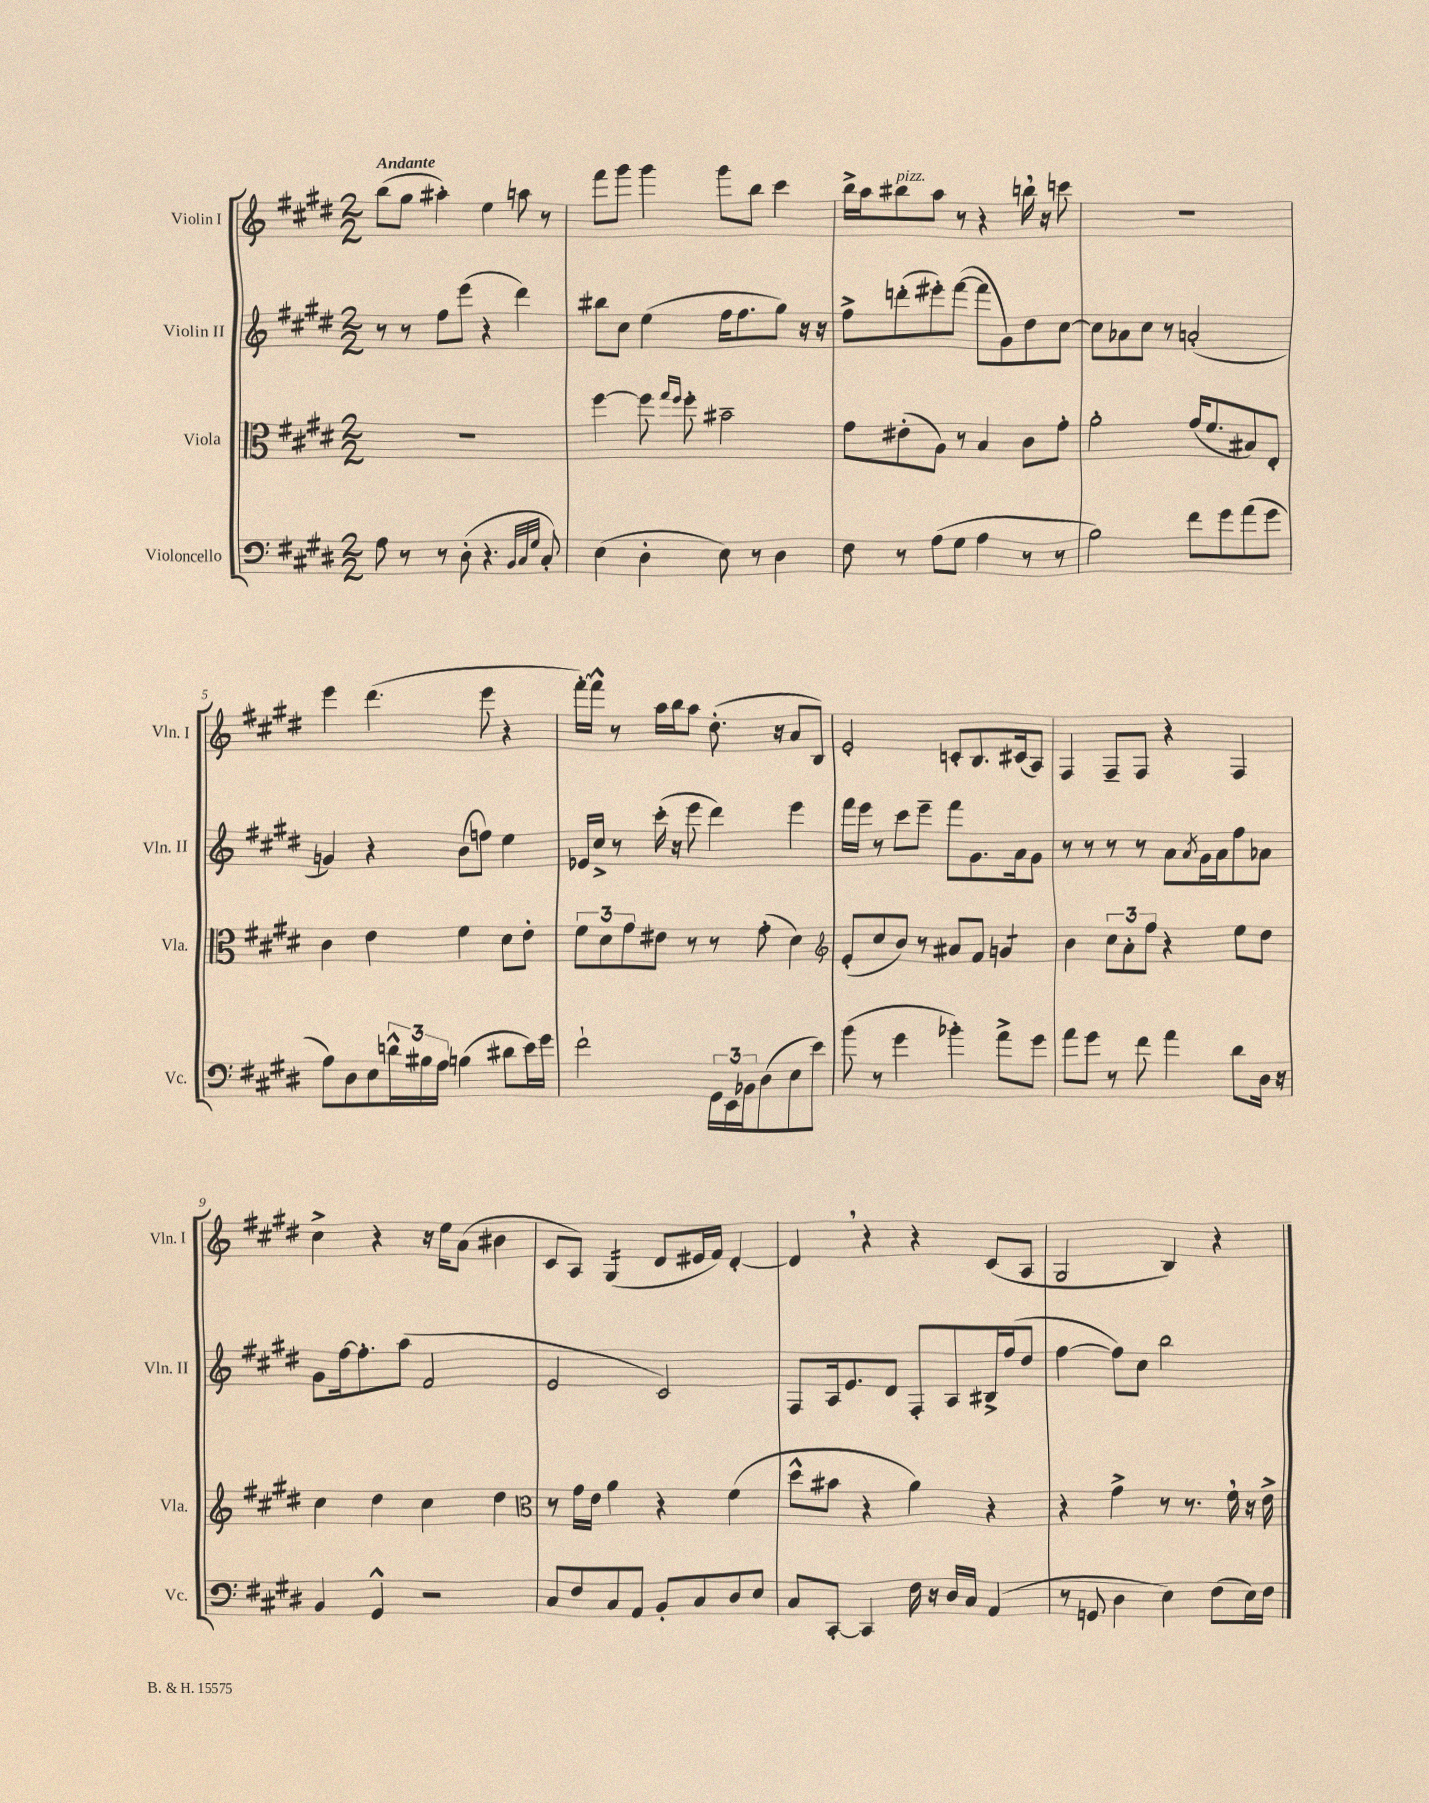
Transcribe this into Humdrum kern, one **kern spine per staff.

**kern	**kern	**kern	**kern
*staff4	*staff3	*staff2	*staff1
*clefF4	*clefC3	*clefG2	*clefG2
*k[f#c#g#d#]	*k[f#c#g#d#]	*k[f#c#g#d#]	*k[f#c#g#d#]
*M2/2	*M2/2	*M2/2	*M2/2
8A\	1r	8r	(8bb\L
8r	.	8r	8gg#\J
8r	.	8ff#\L	4aa#'\)
(8D#'\	.	(8eee\J	.
4.r	.	4r	4ee\
.	.	4ddd#\)	8aa\
32qqBB/LLL	.	.	.
32qqC#/	.	.	.
32qqG#/JJJ	.	.	.
8C#'/)	.	.	8r
=	=	=	=
(4E\	[4ff#\	8bb#\L	8fff#\L
.	.	8cc#\J	8ggg#\J
4D#'\	8ff#\]	(4ee\	4ggg#\
.	16qqgg#/LL	.	.
.	16qqff#/JJ	.	.
.	8ff#'\	.	.
8E\)	2b#~\	16ff#\LK	8ggg#\L
.	.	8.ff#\	.
8r	.	.	8bb\J
4D#\	.	8gg#\J)	4ccc#\
.	.	16r	.
.	.	16r	.
=	=	=	=
8F#\	8g#\L	8ff#^\L	16bb^\LL
.	.	.	16aa\J
8r	(8e#'\	(8ddd'\	8bb#\
(8A\L	8A\J)	8eee#'\)	8aa\J
8G#\J	8r	([8fff#\J	8r
4A\	4B/	8fff#\]L	4r
.	.	8g#\)	.
8r	8c#\L	8dd#\	16bb\
.	.	.	16r
8r	8g#'\J	[8cc#\J	8ccc\
=	=	=	=
2B\)	2a'\	8cc#\]L	1r
.	.	8a-\	.
.	.	8cc#\J	.
.	.	8r	.
8f#\L	(16g#/LK	(2a'/	.
.	8.f#/	.	.
8g#\	.	.	.
(8a\	8B#/)	.	.
8g#\J	8E'/J	.	.
=	=	=	=
8A\L)	4c#\	4g/)	4eee\
8D#\	.	.	.
8E\	4e\	4r	(4.ddd#\
24d^^\L	.	.	.
24B#\	.	.	.
24A\JJ	.	.	.
(4B\	4f#\	(8b\L	.
.	.	8ff\J)	8eee\
8d#\L	8d#\L	4ee\	4r
16e\L)	8e'\J	.	.
16g#\JJ	.	.	.
=	=	=	=
2f#`\	12f#\L	16e-/LL	[16fff#'\LL)
.	.	16cc#^/JJ	16fff#^^\]JJ
.	12d#\	.	.
.	.	8r	8r
.	12g#\	.	.
.	8e#\J	(16ccc#'\	16aa\LL
.	.	16r	16bb\J
.	8r	8eee\	8aa\J
24GG#\LL	8r	4ddd#\)	(8.dd#'\
24EE\	.	.	.
24BB-\J	.	.	.
(8D#\	(8g#'\	.	.
.	.	.	16r
8E\	4d#\)	4eee\	8a/L
8e\J)	.	.	8B/J)
=	=	=	=
*	*clefG2	*	*
(8b\	(8e'/L	16fff#\LL	2e'/
.	.	16eee\JJ	.
8r	8cc#/	8r	.
4g#\	8b/J)	8ccc#\L	.
.	8r	8eee~\J	.
4b-'\)	8a#/L	8fff#\L	8c'/L
.	8f#/J	8.g#\	8.B/
8a^\L	4g/	.	.
.	.	16a\k	(16c#/k
8g#\J	.	8g#\J	8A/J)
=	=	=	=
8a\L	4b\	8r	4F#/
8g#\J	.	8r	.
8r	12cc#\L	8r	8F#~/L
.	12a'\	.	.
8f#\	.	8r	8F#/J
.	12ff#\J	.	.
4a\	4r	8a\L	4r
.	.	8qa/	.
.	.	16g#\L	.
.	.	16a\J	.
8d#\L	8ee\L	8ff#\	4F#/
16D#\Jk	8dd#\J	8a-\J	.
16r	.	.	.
=	=	=	=
4BB/	4cc#\	8g#\L	4cc#^\
.	.	[16ff#\k	.
.	.	8.ff#'\]	.
4GG#^^/	4dd#\	.	4r
.	.	(8aa\J	.
2r	4cc#\	2f#/	16r
.	.	.	16ee\LK
.	.	.	(8a\J
.	4dd#\	.	4b#\
=	=	=	=
*	*clefC3	*	*
8C#/L	8r	2e/	8c#/L
8F#/	16g#\LL	.	8A/J)
.	16e\JJ	.	.
8C#/	4a\	.	(4G#/
8AA/J	.	.	.
8BB'/L	4r	2c#/)	8d#/L
8C#/	.	.	16e#/L
.	.	.	16f#/JJ)
8D#/	(4f#\	.	[4d#'/
8E/J	.	.	.
=	=	=	=
8C#/L	8dd#^^\L	8F#/L	4d#/]
[8CC#'/J	8b#\J	16A/k	.
.	.	8.e/	.
4CC#/]	4r	.	4r
.	.	8d#/J	.
16F#\	4a\)	8F#'/L	4r
16r	.	.	.
16D#/LL	.	8A/	.
16C#/JJ	.	.	.
(4AA/	4r	16B#^/L	(8c#/L
.	.	(16ff#/J	.
.	.	8dd#/J	8A/J
=	=	=	=
8r	4r	[4ff#\	2G#/
8GG/	.	.	.
4D#\	4g#^\	8ff#\]L)	.
.	.	8cc#\J	.
4E\)	8r	2bb\	4B/)
.	8.r	.	.
(8F#\L	.	.	4r
.	16f#\	.	.
16E\L)	16r	.	.
16F#\JJ	16e^\	.	.
==	==	==	==
*-	*-	*-	*-
